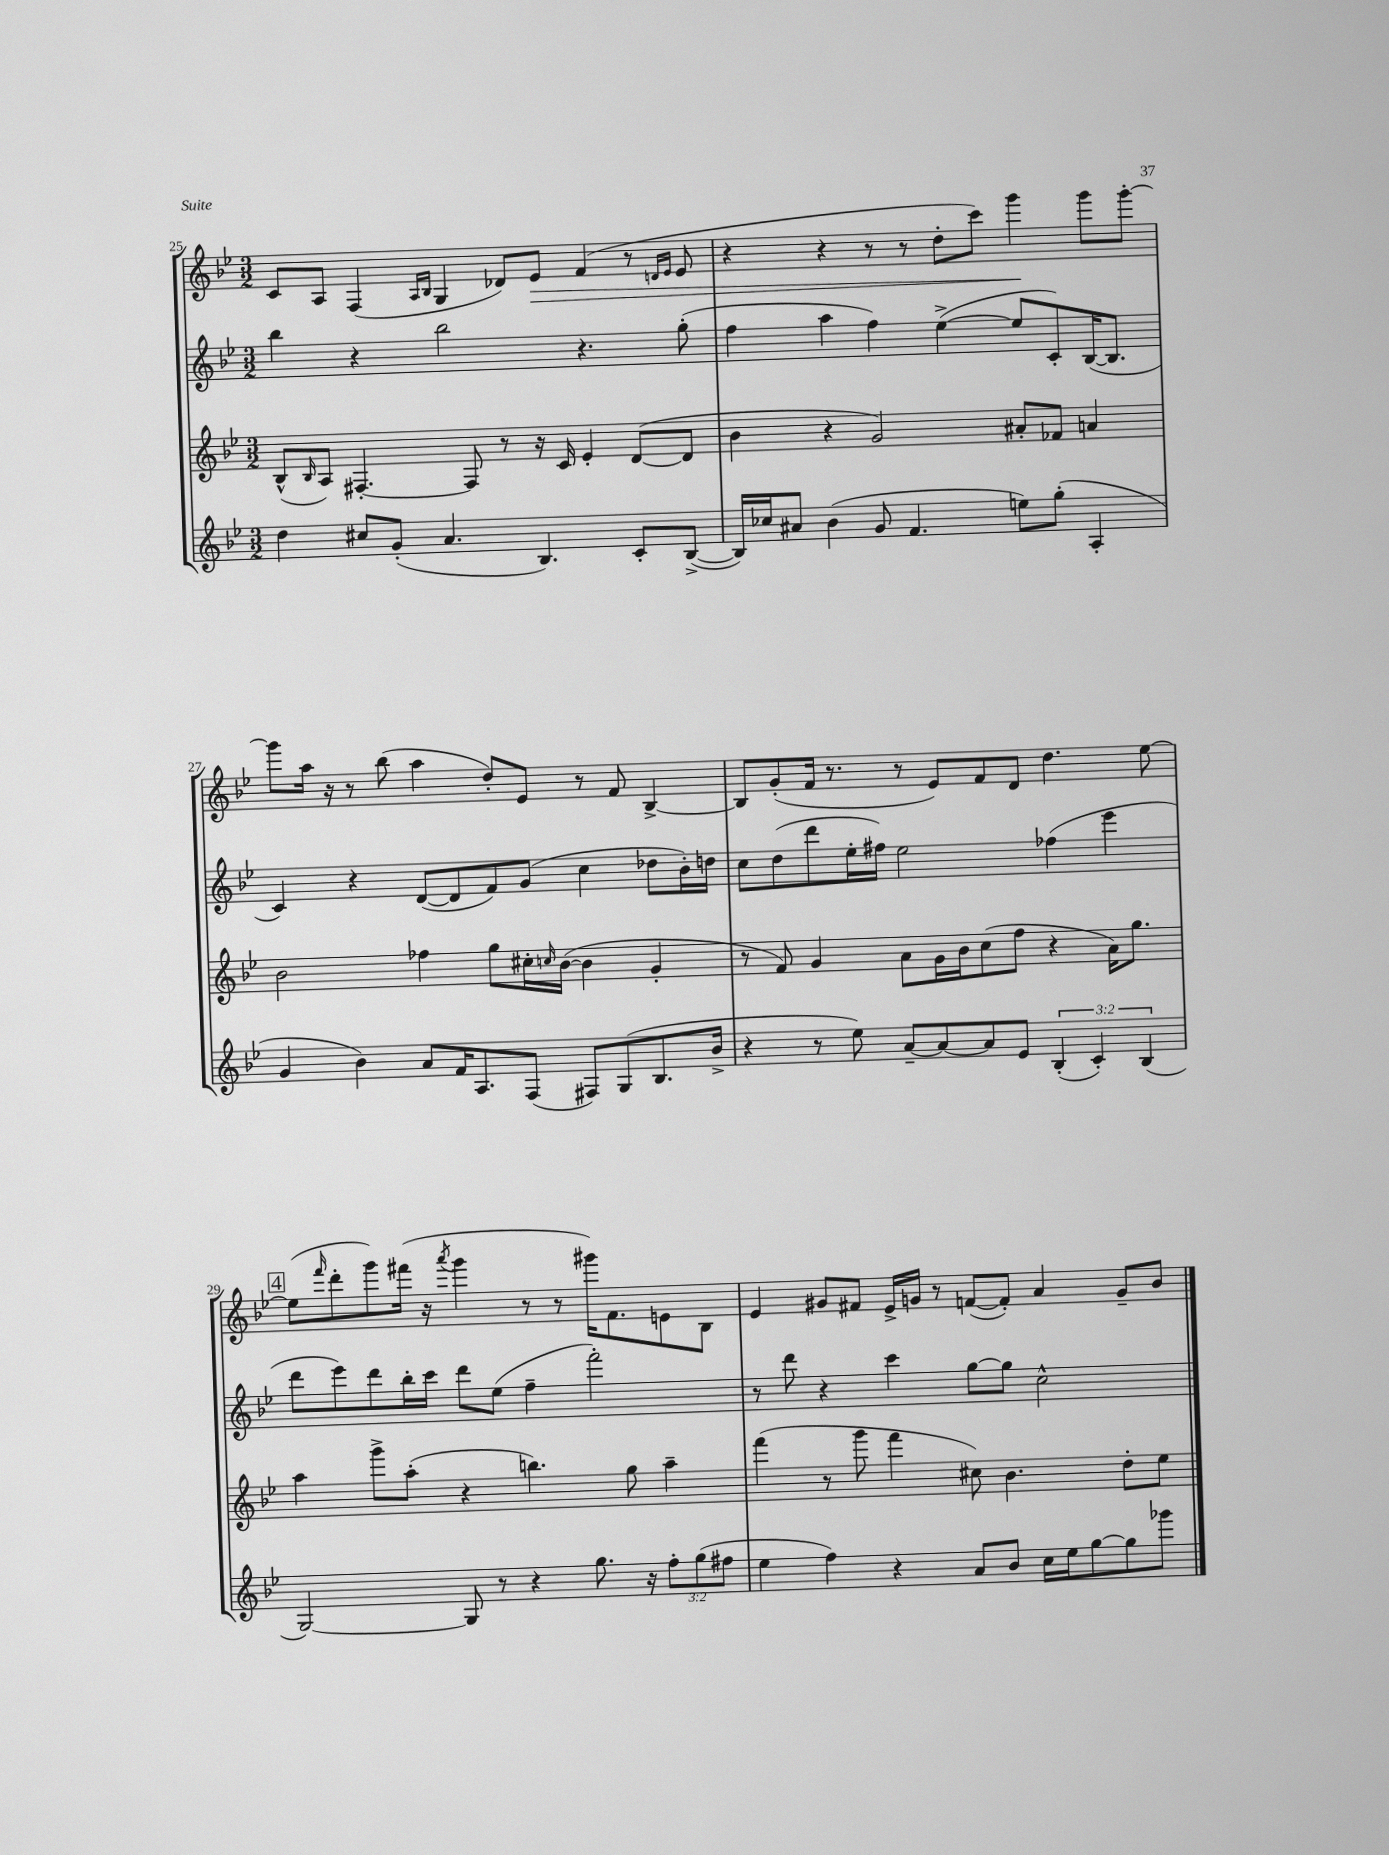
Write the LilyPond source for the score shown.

<<
\new StaffGroup <<
\new Staff = "s0" {
    \clef treble \key bes \major \numericTimeSignature \time 3/2
    c'8 a8 f4( \grace { a16 bes16 } g4 des'8) ees'8\> f'4( r8 \grace { d'16 ees'16 } ees'8 |
    r4 r4 r8 r8 d''8-. c'''8) g'''4\! g'''8 g'''8~-. |
    g'''8 a''16 r16 r8 bes''8( a''4 d''8-.) ees'8 r8 f'8 bes4~-> |
    bes8 g'8-.( f'16 r8. r8 ees'8) f'8 d'8 d''4. ees''8~ |
    \mark \markup { \box "4" } ees''8( \grace { f'''16 } d'''8-. g'''8) fis'''16( r16 \acciaccatura { a'''8 } g'''4 r8 r8 gis'''16) f'8. e'8 bes8 |
    ees'4 gis'8 fis'8 ees'16-> g'16 r8 f'8~( f'8-.) a'4 g'8-- bes'8 \bar "|." |
}
\new Staff = "s1" {
    \clef treble \key bes \major \numericTimeSignature \time 3/2
    bes''4 r4 bes''2 r4. g''8-.( |
    f''4 a''4 f''4) ees''4~->( ees''8 c'8-.) bes16~( bes8. |
    c'4) r4 d'8~( d'8 f'8) g'8( c''4 des''8 bes'16-.) d''16 |
    c''8 d''8( d'''8 ees''16-. fis''16) ees''2 fes''4( ees'''4 |
    \mark \markup { \box "4" } d'''8 ees'''8) d'''8 bes''16-. c'''16 d'''8 ees''8( f''4-- f'''2-.) |
    r8 d'''8 r4 c'''4 g''8~ g''8 c''2-^ \bar "|." |
}
\new Staff = "s2" {
    \clef treble \key bes \major \numericTimeSignature \time 3/2
    bes8-^( \grace { bes16 } a8) fis4.~-. fis8 r8 r16 c'16 ees'4-. d'8~( d'8 |
    bes'4 r4 g'2) ais'8-. fes'8 a'4 |
    bes'2 fes''4 g''8 cis''16-. \grace { c''16 } bes'16~( bes'4 g'4-. |
    r8 f'8) g'4 a'8 g'16 bes'16 c''8( f''8 r4 a'16) g''8. |
    \mark \markup { \box "4" } a''4 g'''8-> a''8-.( r4 b''4.) g''8 a''4-- |
    f'''4( r8 g'''8 f'''4 cis''8) bes'4. d''8-. ees''8 \bar "|." |
}
\new Staff = "s3" {
    \clef treble \key bes \major \numericTimeSignature \time 3/2 \override Staff.TupletNumber.text = #tuplet-number::calc-fraction-text
    d''4 cis''8 g'8-.( a'4. bes4.) c'8-. bes8~->( |
    bes16) ces''16 ais'8 bes'4( g'8 f'4. e''8) g''8-.( a4-. |
    g'4 bes'4) a'8 f'16 a8. f8( fis8) g8( bes8. bes'16-> |
    r4 r8 ees''8) a'8~-- a'8~ a'8 ees'8 \tuplet 3/2 { bes4-.( c'4-.) bes4( } |
    \mark \markup { \box "4" } g2~) g8 r8 r4 g''8. r16 \tuplet 3/2 { f''8-. g''8( fis''8 } |
    ees''4 f''4) r4 a'8 bes'8 c''16 ees''16 g''8~ g''8 ges'''8 \bar "|." |
}
>>
>>
\layout { \context { \Score currentBarNumber = #25 } }
